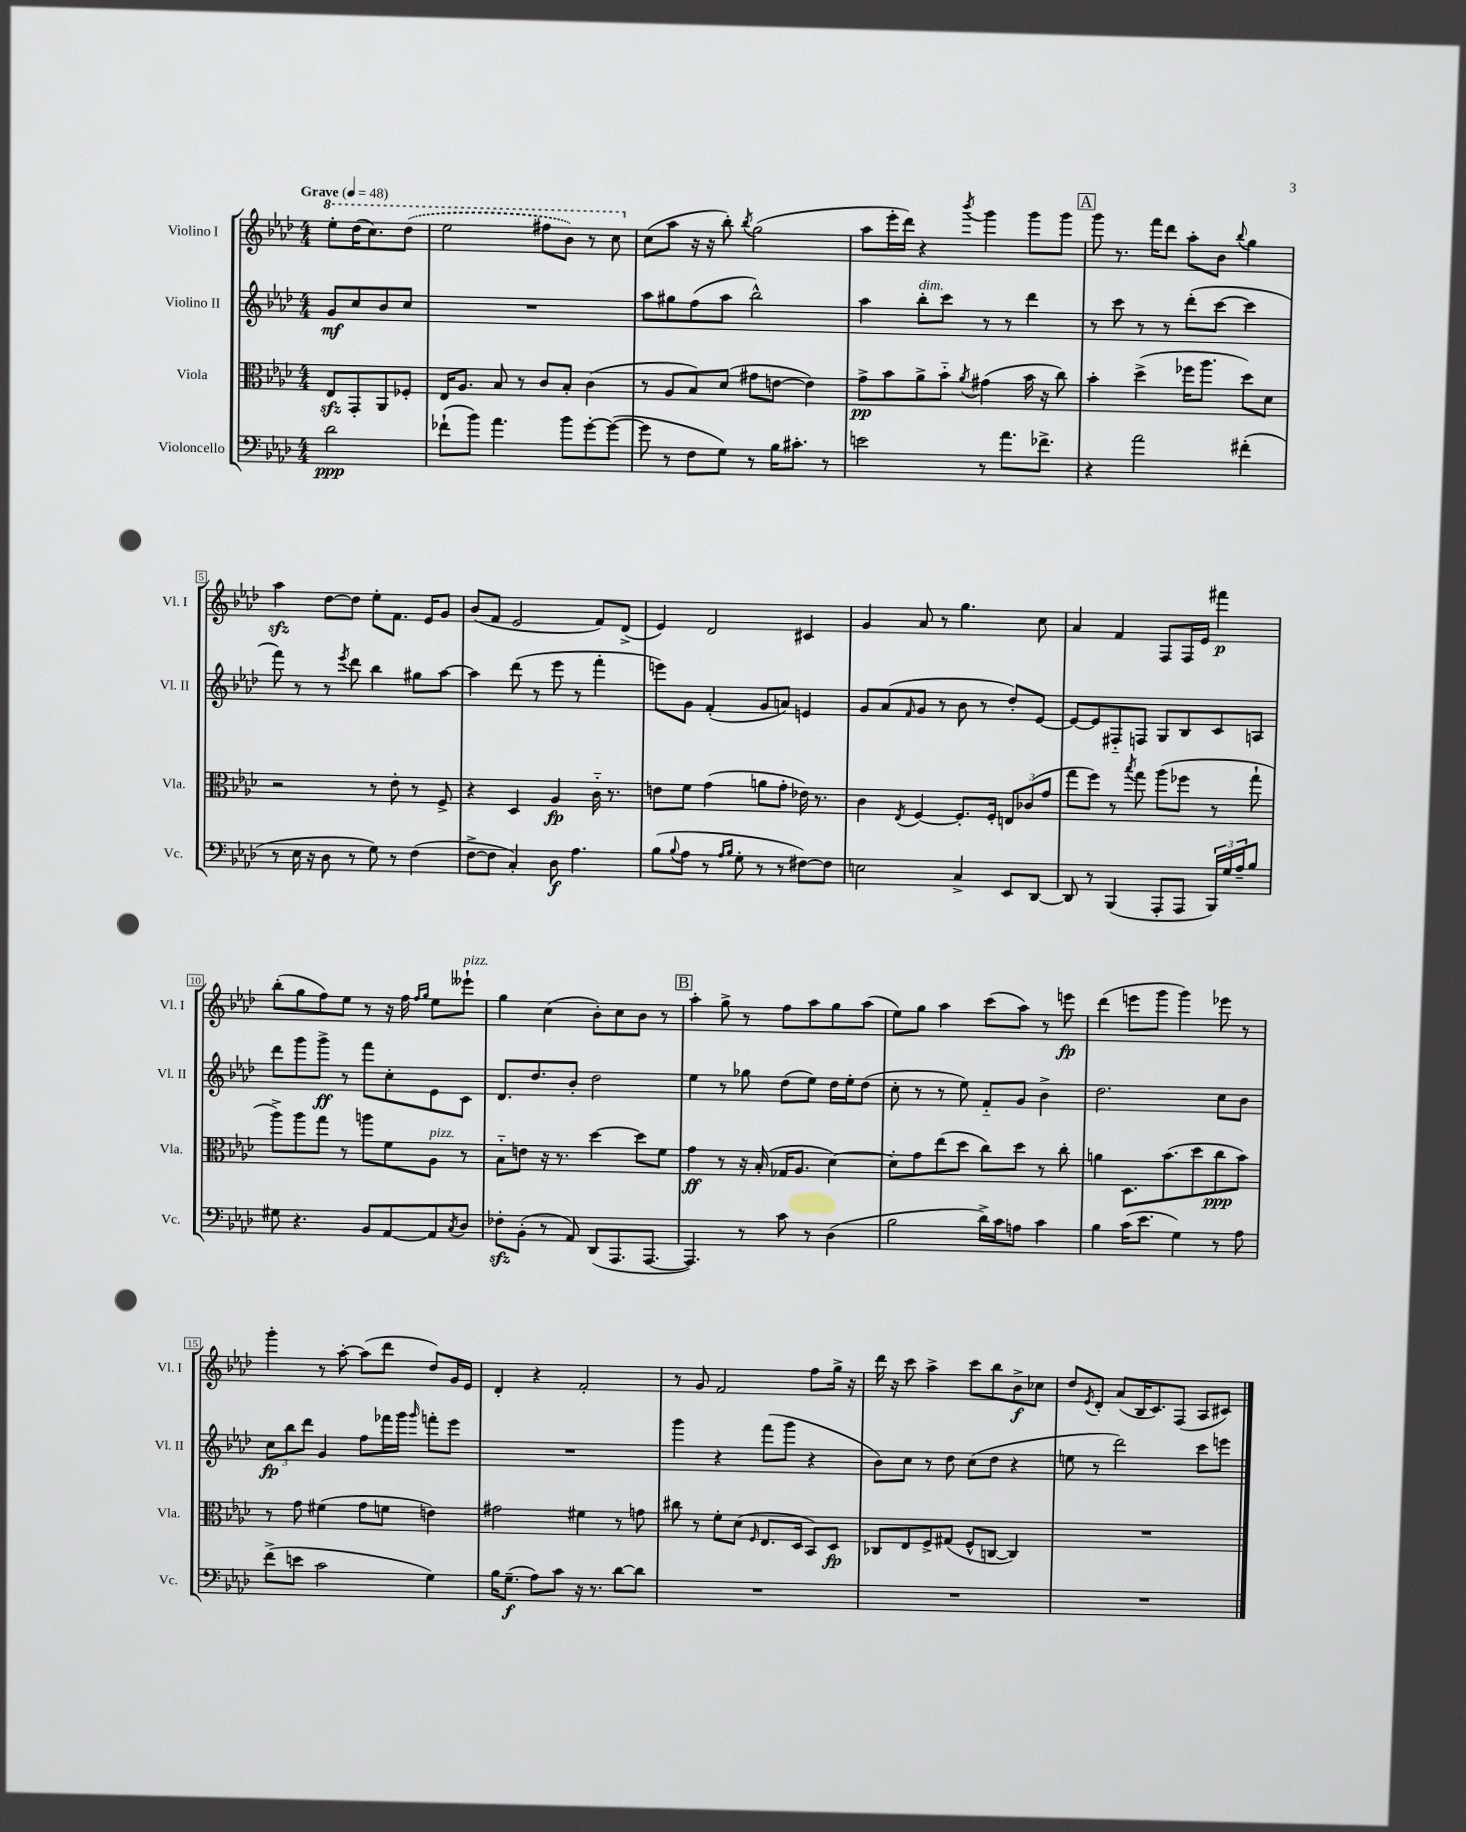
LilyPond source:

<<
\new StaffGroup <<
\new Staff = "s0" \with { instrumentName = "Violino I" shortInstrumentName = "Vl. I" } {
    \clef treble \key aes \major \numericTimeSignature \time 4/4 \partial 2 \tempo "Grave" 4 = 48
    \ottava #1 ees'''8-. des'''16( c'''8.) \once \slurDashed des'''8( |
    ees'''2 fis'''8 bes''8) r8 c'''8 \ottava #0 |
    c''8( aes''8 r16 r16 bes''8-.) \acciaccatura { bes''8 } g''2( |
    aes''8 ees'''16-. des'''16) r4 \acciaccatura { bes'''8 } g'''4 g'''8 g'''8 |
    \mark \markup { \box "A" } g'''8 r8. f'''16 des'''8 aes''8-. bes'8 \appoggiatura { bes''8 } g''4 |
    aes''4\sfz des''8~ des''8 ees''8-. f'8. ees'16 g'8 |
    bes'8( f'8 ees'2 f'8) des'8->( |
    ees'4) des'2 cis'4 |
    g'4 aes'8 r8 g''4. c''8 |
    aes'4 f'4 f8 f16 ees'16 fis'''4\p |
    bes''8-.( g''8 f''8) ees''8 r8 r16 f''16 \grace { f''16 g''16 } ees''8 eeses'''8-!^\markup { \italic "pizz." } |
    g''4 c''4( bes'8-.) c''8 bes'8 r8 |
    \mark \markup { \box "B" } aes''4-. g''8-> r8 f''8 aes''8 g''8 aes''8( |
    ees''8) g''8 aes''4 c'''8( aes''8) r8 e'''8\fp |
    des'''4( e'''8 g'''8 g'''4) ees'''8 r8 |
    g'''4-. r8 aes''8~-. aes''8( des'''8 des''8) g'16 ees'16 |
    des'4-. r4 f'2-. |
    r8 g'8 f'2 f''8 g''16-> r16 |
    des'''16 r16 c'''8 aes''4-> c'''8 bes''8 bes'8->\f ces''8 |
    des''8 \acciaccatura { ees'8 } des'8-. aes'8( bes16 c'8.) f8( aes8 cis'8) \bar "|." |
}
\new Staff = "s1" \with { instrumentName = "Violino II" shortInstrumentName = "Vl. II" } {
    \clef treble \key aes \major \numericTimeSignature \time 4/4 \partial 2
    g'8\mf c''8 bes'8 c''8 |
    R1 |
    aes''8 gis''8 f''8( aes''8 bes''2-^) |
    aes''4 bes''8-.^\markup { \italic "dim." } c'''8 r8 r8 des'''4 |
    \mark \markup { \box "A" } r8 c'''8 r8 r8 des'''8-.( c'''8~ c'''4 |
    f'''8) r8 r8 \acciaccatura { ees'''8 } des'''8 bes''4 gis''8 aes''8~ |
    aes''4 des'''8( r8 ees'''8 r8 f'''4-. |
    e'''8) g'8 f'4-.( g'8 a'8) e'4 |
    g'8 aes'8( \grace { f'16 } g'8 r8 bes'8 r8 des''8-.) ees'8~ |
    ees'8~ ees'8 fis8-_ f8 g8 bes8 c'8 a8 |
    des'''8 g'''8 g'''8->\ff r8 f'''8 c''8-. ees'8 c'8 |
    des'8. des''8. bes'8-. des''2 |
    \mark \markup { \box "B" } ees''4 r8 ges''8 des''8( ees''8) des''16 ees''16-. des''8( |
    c''8-. r8 r8 ees''8) f'8-_ g'8 bes'4-> |
    des''2. c''8 bes'8 |
    \tuplet 3/2 { c''8\fp bes''8 des'''8 } g'4 f''8 fes'''16 g'''16 \grace { g'''16 } f'''8-. ees'''8 |
    R1 |
    g'''4 r4 f'''8( g'''8 r4 |
    bes'8) c''8 r8 des''8 c''8( des''8 r4 |
    e''8 r8 des'''2) c'''8 e'''8 \bar "|." |
}
\new Staff = "s2" \with { instrumentName = "Viola" shortInstrumentName = "Vla." } {
    \clef alto \key aes \major \numericTimeSignature \time 4/4 \partial 2
    ees8\sfz g,8-. aes,8 fes8-. |
    ees16 aes8. bes8 r8 c'8 bes8-. c'4( |
    r8 aes8 bes8) des'8( gis'8 e'8~ e'4) |
    g'8->\pp bes'8 aes'8-> bes'8-_ \acciaccatura { aes'8 } gis'4( bes'16 r16 c''8) |
    \mark \markup { \box "A" } bes'4-. des''4->( fes''16 aes''8. des''8) des'8 |
    r2 r8 ees'8-. r8 f8-> |
    r4 des4 aes4\fp c'16-_ r8. |
    e'8 f'8 g'4( a'8 g'8-. ees'16) r8. |
    c'4 \acciaccatura { ees8 } f4~ f8.-. f16-. \tuplet 3/2 { e8 ces'8( g'8 } |
    g''8 f''8) r8 \acciaccatura { bes''8 } g''8 aes''8( fes''8 r8 g''8-! |
    aes''8->) aes''8 g''8 r8 a''8 f'8 aes8^\markup { \italic "pizz." } r8 |
    bes8-_ e'8 r16 r8. des''4~ des''8 f'8 |
    \mark \markup { \box "B" } g'4\ff r8 r16 bes16-.( ges16 aes8. des'4~) |
    des'8-. g'8 ees''8( des''8 c''8) des''8 r8 c''8-. |
    a'4 des8. bes'8.( des''8 c''8\ppp bes'8) |
    r8 g'8 fis'4( g'8 f'8 e'4) |
    gis'2 fis'4 r8 g'8 |
    cis''8 r8 f'8-. des'8( \grace { f16 } ees8. des16 bes,8) des8\fp |
    ces8 ees8 f8-> gis8( f8-^ c8~ c4) |
    R1 \bar "|." |
}
\new Staff = "s3" \with { instrumentName = "Violoncello" shortInstrumentName = "Vc." } {
    \clef bass \key aes \major \numericTimeSignature \time 4/4 \partial 2
    des'2\ppp |
    fes'8-!( bes'8) aes'4. bes'8 g'8~-. g'8~( |
    g'8 r8 f8 g8) r8 bes16 cis'8.-. r8 |
    e'2 r8 aes'8. fes'8.-> |
    \mark \markup { \box "A" } r4 aes'2 fis'4-.( |
    r8 ees16 r16 des8 r8 g8) r8 f4( |
    f8~-> f8 c4-.) des8\f aes4. |
    bes8( \appoggiatura { bes8 } aes8 r8 \grace { aes16 bes16 } g8-. r8 r8 fis8~) fis8 |
    e2 c4-> ees,8 des,8~ |
    des,8 r8 bes,,4( aes,,8-. aes,,8 \tuplet 3/2 { bes,,16) g16 aes16-- } bes8 |
    gis8 r4. bes,8 aes,8~ aes,8 \acciaccatura { c8 } des8 |
    fes8-.\sfz bes,8-.( r8 aes,8) des,8( aes,,8. aes,,8.~ |
    \mark \markup { \box "B" } aes,,4.) r8 c'8 r8 des4( |
    bes2 des'16->) c'16 a8 c'4 |
    bes4 c'16( ees'8. g4) r8 aes8 |
    f'8->( e'8 c'2 g4) |
    bes16 g8.--\f( aes8) c'8 r16 r8. des'8~ des'8 |
    R1 |
    R1 |
    R1 \bar "|." |
}
>>
>>
\layout { \context { \Score \override BarNumber.stencil = #(make-stencil-boxer 0.1 0.3 ly:text-interface::print) } }
